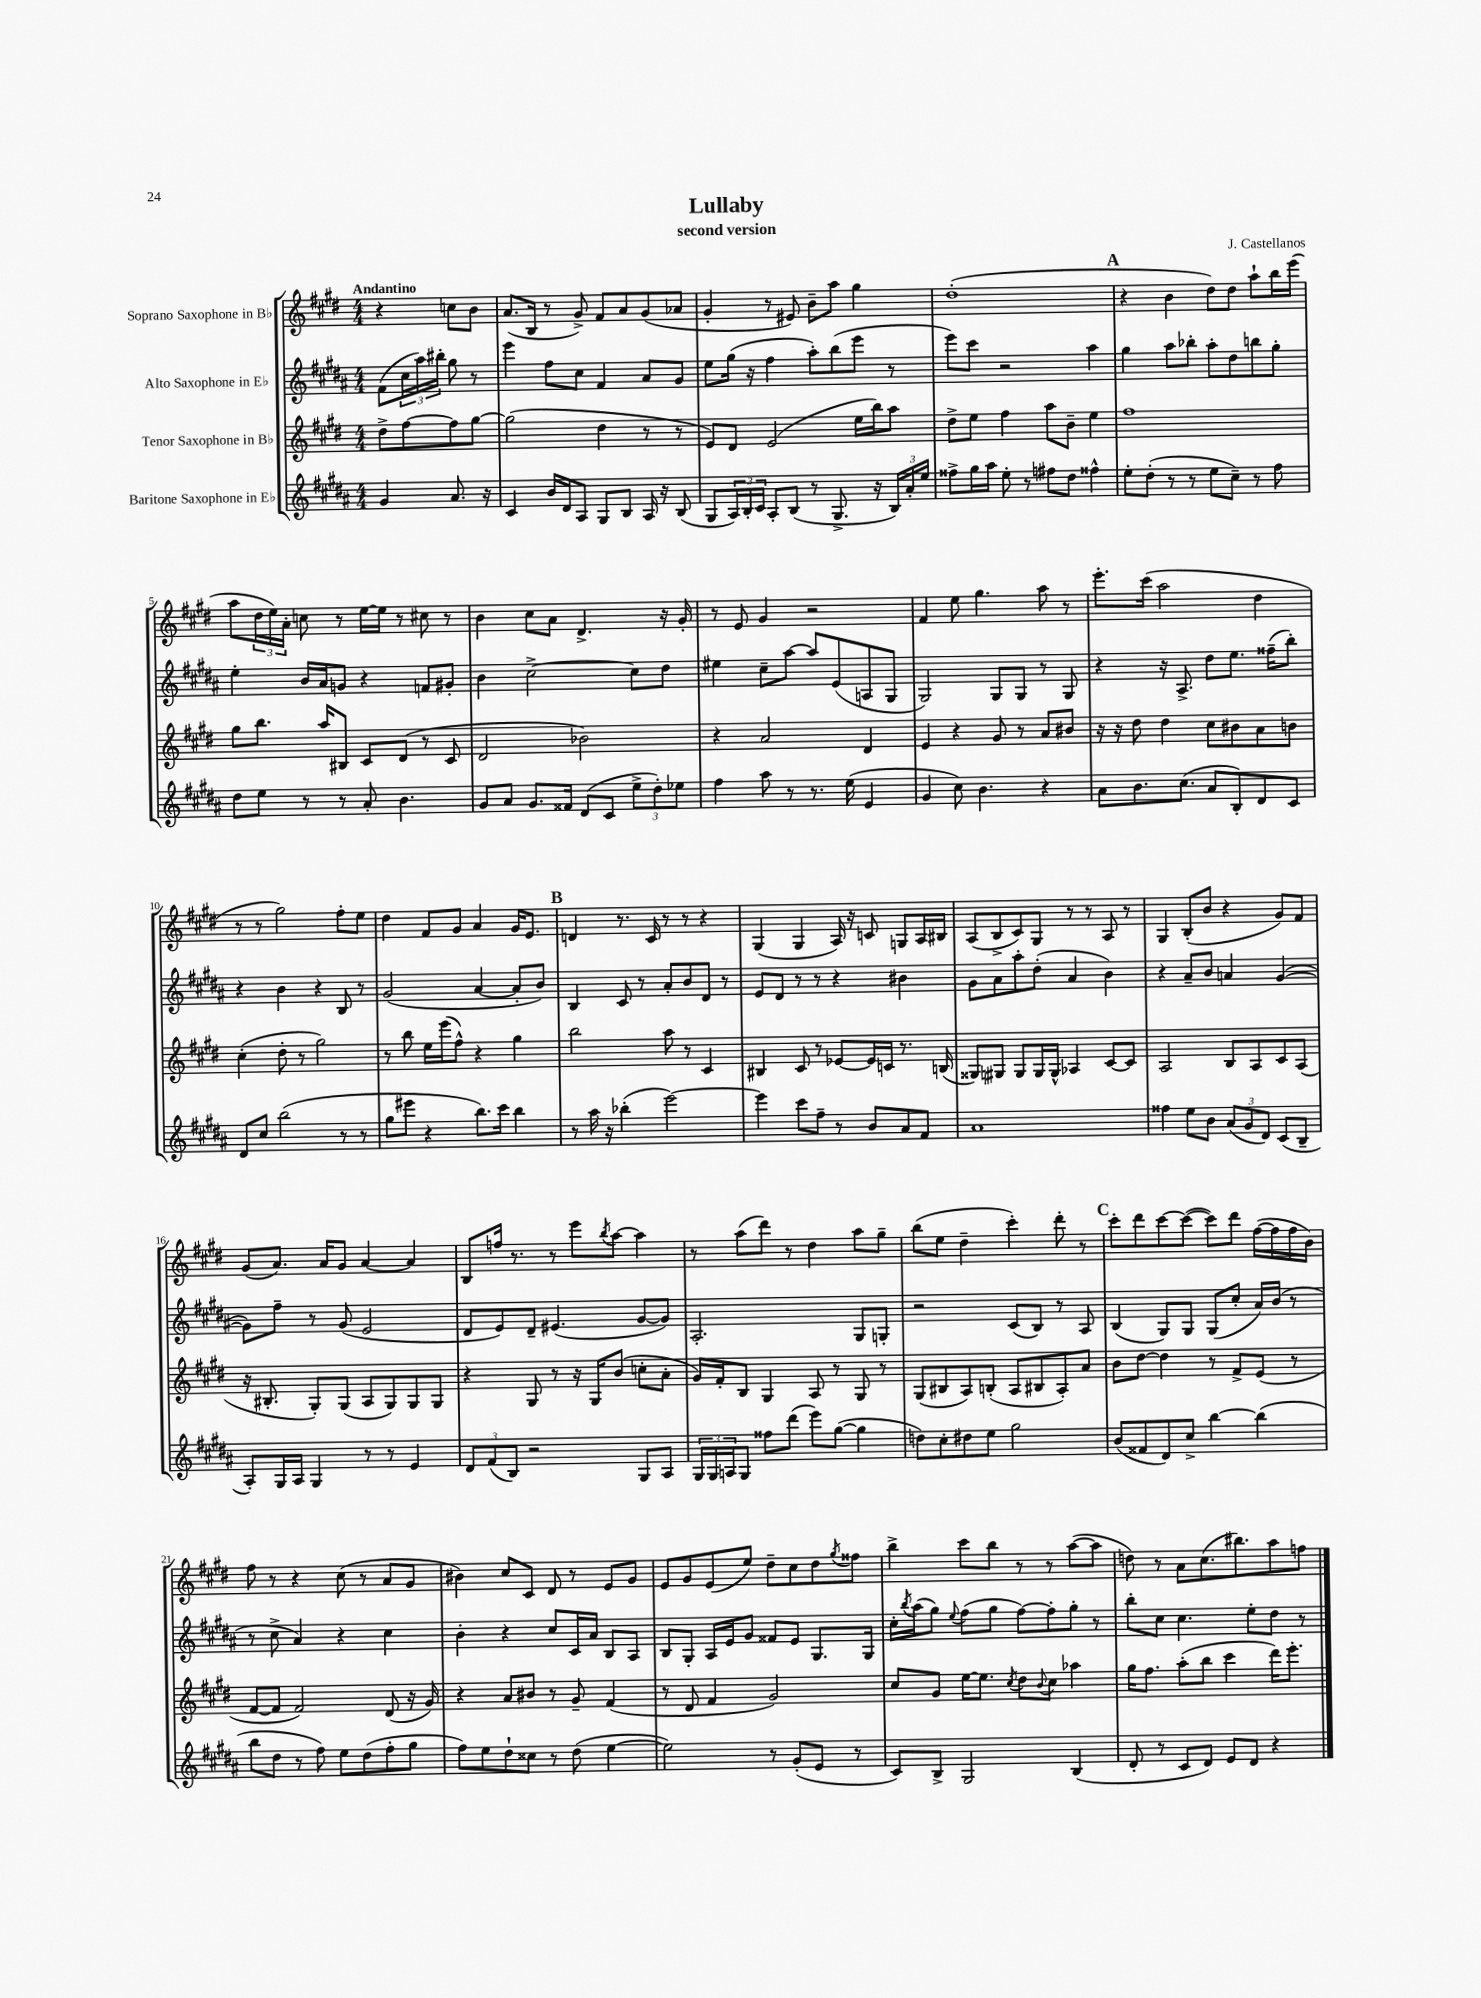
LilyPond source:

\header { title = "Lullaby" composer = "J. Castellanos" subtitle = "second version" }
<<
\new StaffGroup <<
\new Staff = "s0" \with { instrumentName = "Soprano Saxophone in Bb" } {
    \clef treble \key e \major \numericTimeSignature \time 4/4 \partial 2 \tempo "Andantino"
    r4 c''8 b'8 |
    a'8.( b16 r8 gis'8->) fis'8 a'8 gis'8( aes'8 |
    gis'4-. r8 eis'8) b'8-- a''8 gis''4 |
    dis''1-.( |
    \mark \markup { \bold "A" } r4 b'4 dis''8) dis''8 a''8-! b''16 e'''16( |
    a''8 \tuplet 3/2 { dis''16 e''16) a'16-. } c''8 r8 e''16~ e''16 r8 cis''8 r8 |
    b'4 cis''8 a'8 dis'4.-> r16 gis'16-. |
    r8 e'8 gis'4 r2 |
    fis'4 e''8 gis''4. a''8 r8 |
    e'''8.-. cis'''16( a''2 dis''4 |
    r8 r8 gis''2) fis''8-. e''8 |
    dis''4 fis'8 gis'8 a'4 gis'16 e'8. |
    \mark \markup { \bold "B" } d'4 r8. cis'16 r8 r8 r4 |
    gis4( gis4 a16) r16 c'8 g8 a16 bis16 |
    a8( b8-> cis'8) gis8 r8 r8 a8 r8 |
    gis4 b8-.( b'8 r4 gis'8) fis'8 |
    gis'8( a'8.) a'16 gis'8 a'4~ a'4 |
    b8 f''16 r8. r8 e'''8 \acciaccatura { b''8 } a''8~ a''4 |
    r8 a''8( dis'''8) r8 dis''4 a''8 gis''8-- |
    b''8( e''8 dis''4-- cis'''4-.) dis'''8-. r8 |
    \mark \markup { \bold "C" } cis'''8-. dis'''8 cis'''8~ cis'''8~( cis'''8) dis'''8 fis''16~( fis''16 fis''16 b'16) |
    fis''8 r8 r4 cis''8( r8 a'8 gis'8 |
    bis'4) cis''8 cis'8 dis'8 r8 e'8 gis'8 |
    e'8 gis'8 e'8( e''8) dis''8-- cis''8 dis''8 \acciaccatura { gis''8 } fisis''8 |
    b''4-> cis'''8 b''8 r8 r8 a''8~( a''8 |
    d''8) r8 a'8 cis''8.( bis''8.) a''8 f''8 \bar "|." |
}
\new Staff = "s1" \with { instrumentName = "Alto Saxophone in Eb" } {
    \clef treble \key b \major \numericTimeSignature \time 4/4 \partial 2
    fis'8( \tuplet 3/2 { cis''16 ais''16) bis''16-. } gis''8 r8 |
    e'''4 fis''8 cis''8 fis'4 ais'8 gis'8 |
    e''8 gis''16( r16 fis''4 ais''8-.) b''8( e'''8 r8 |
    e'''8) cis'''8 r2 ais''4 |
    \mark \markup { \bold "A" } gis''4 ais''8 bes''8-. ais''8-. dis''8 b''8 gis''8-. |
    e''4-. b'16 ais'16 g'8 r4 f'8 gis'8-. |
    b'4 cis''2~-> cis''8 dis''8 |
    eis''4 cis''8-- ais''8~ ais''8 e'8( a8 gis8 |
    gis2) gis8 gis8 r8 gis8 |
    r4 r16 ais8.-> dis''8 e''8. fisis''16--( b''8-.) |
    r4 b'4 r4 b8 r8 |
    gis'2( ais'4~ ais'8-. b'8) |
    \mark \markup { \bold "B" } b4 cis'8 r8 ais'8-. b'8 dis'8 r8 |
    e'8 dis'8 r8 r8 r4 bis'4 |
    gis'8 ais'8 ais''8-. dis''8-.( ais'4 b'4) |
    r4 ais'8-- b'8 a'4 gis'4~( |
    gis'8) fis''8-- r8 gis'8( e'2 |
    dis'8 e'8) dis'8-- eis'4.( gis'8~ gis'8) |
    ais2.-. gis8 g8-. |
    r2 cis'8( b8) r8 ais8 |
    \mark \markup { \bold "C" } b4( gis8) gis8 gis8( cis''8-. ais'16) b'16( r8 |
    r8 cis''8-> ais'4) r4 cis''4 |
    b'4-. r4 cis''8 cis'16 ais'16 b8 ais8 |
    b8 gis8-. ais16 e'16 gis'8 fisis'8 e'8 gis8. gis16 |
    cis''16-. \acciaccatura { b''8 } ais''16( gis''8) \appoggiatura { e''8 } fis''8( gis''8 fis''8~) fis''8-. gis''8-. r8 |
    b''8-. cis''8 cis''4. e''8-. dis''8 r8 \bar "|." |
}
\new Staff = "s2" \with { instrumentName = "Tenor Saxophone in Bb" } {
    \clef treble \key e \major \numericTimeSignature \time 4/4 \partial 2
    dis''8-> fis''8~ fis''8 gis''8~ |
    gis''2( dis''4 r8 r8 |
    e'8) dis'8 e'2( e''16 b''16) a''8 |
    dis''8-> e''8 fis''4 a''8 b'8-- e''4 |
    \mark \markup { \bold "A" } fis''1 |
    gis''8 b''8. a''16 bis8 cis'8 dis'8( r8 cis'8 |
    dis'2 bes'2) |
    r4 a'2 dis'4 |
    e'4 r4 gis'8 r8 a'8 bis'8 |
    r16 r16 dis''8 dis''4 cis''8 bis'8 a'8 b'8 |
    cis''4-.( dis''8-. r8 gis''2) |
    r8 b''8 e''16 e'''16( fis''8-^) r4 gis''4 |
    \mark \markup { \bold "B" } b''2 a''8 r8 cis'4 |
    bis4 cis'8 r8 ees'8~ ees'16 c'16 r8. b16( |
    gisis8) gis8 gis8 gis16 gis16-^ aes4 cis'8~ cis'8 |
    a2 b8 a8 cis'8 a8( |
    r16 bis8.-. gis8-.) gis8( a8 gis8) gis8 gis8 |
    r4 gis8 r8 r16 gis16 b'8( c''8-. a'8-. |
    gis'16) fis'16-. b8 gis4 a8 r8 gis8 r8 |
    gis8( bis8 a8) b8-.( a8 bis8 a8-.) a'8 |
    \mark \markup { \bold "C" } b'8 dis''8~ dis''4 r8 fis'8-> e'8( r8 |
    fis'8~ fis'8 fis'2) dis'8( r16 gis'16) |
    r4 a'8 bis'8 r8 gis'8-- fis'4( |
    r8 dis'8 fis'4 gis'2) |
    cis''8 gis'8 e''16~ e''8. \acciaccatura { cis''8 } dis''8 \appoggiatura { b'8 } cis''8 aes''4 |
    gis''16 fis''8. a''8-.( b''8 cis'''4 dis'''16) e'''8.-. \bar "|." |
}
\new Staff = "s3" \with { instrumentName = "Baritone Saxophone in Eb" } {
    \clef treble \key b \major \numericTimeSignature \time 4/4 \partial 2
    gis'4 ais'8. r16 |
    cis'4 b'16 dis'16 ais8 gis8 b8 ais16 r16 b8( |
    gis8 \tuplet 3/2 { ais16) b16-. cis'16 } ais8-. b8( r8 gis8.-> r16 \tuplet 3/2 { b16) ais'16-. e''16 } |
    fisis''8-> gis''16 ais''16 e''8-. r8 fis''8 dis''8 fisis''4-^ |
    \mark \markup { \bold "A" } e''8-. dis''8-.( r8 r8 e''8 cis''8--) r8 fis''8 |
    dis''8 e''8 r8 r8 ais'8-. b'4. |
    gis'8 ais'8 gis'8. fisis'16 dis'8( cis'8 \tuplet 3/2 { e''8-> dis''8-.) ees''8 } |
    fis''4 ais''8 r8 r8. e''16( e'4 |
    gis'4 cis''8) b'4. r4 |
    ais'8 b'8. cis''8.( ais'8 b8-.) dis'8 cis'8 |
    dis'8 cis''8 b''2( r8 r8 |
    gis''8 eis'''8 r4 b''8.) cis'''16 b''4 |
    \mark \markup { \bold "B" } r8 ais''16 r16 bes''4-.( e'''2~) |
    e'''4 cis'''8 fis''8-- r8 b'8 ais'8 fis'8 |
    ais'1 |
    fisis''4 e''8 b'8 \tuplet 3/2 { ais'8( gis'8 dis'8) } cis'8( b8-- |
    ais8-.) gis16 ais16 gis4 r8 r8 e'4 |
    \tuplet 3/2 { dis'8 fis'8( b8) } r2 gis8 ais8 |
    \tuplet 3/2 { gis16 gis16 a16 } gis8 fisis''8 dis'''8( e'''8) gis''8~( gis''4 |
    d''8) cis''8-. dis''8 e''8 gis''2 |
    \mark \markup { \bold "C" } b'8( fisis'8 dis'8) cis''8-> b''4~ b''4( |
    b''8 dis''8 r8 fis''8) e''8 dis''8( fis''8-. gis''8 |
    fis''8) e''8 dis''8-! cisis''8 r8 dis''8( e''4~ |
    e''2) r8 gis'8-.( e'8 r8 |
    cis'8) b8-> gis2 b4( |
    dis'8-. r8 cis'8 dis'8) e'8 dis'8 r4 \bar "|." |
}
>>
>>
